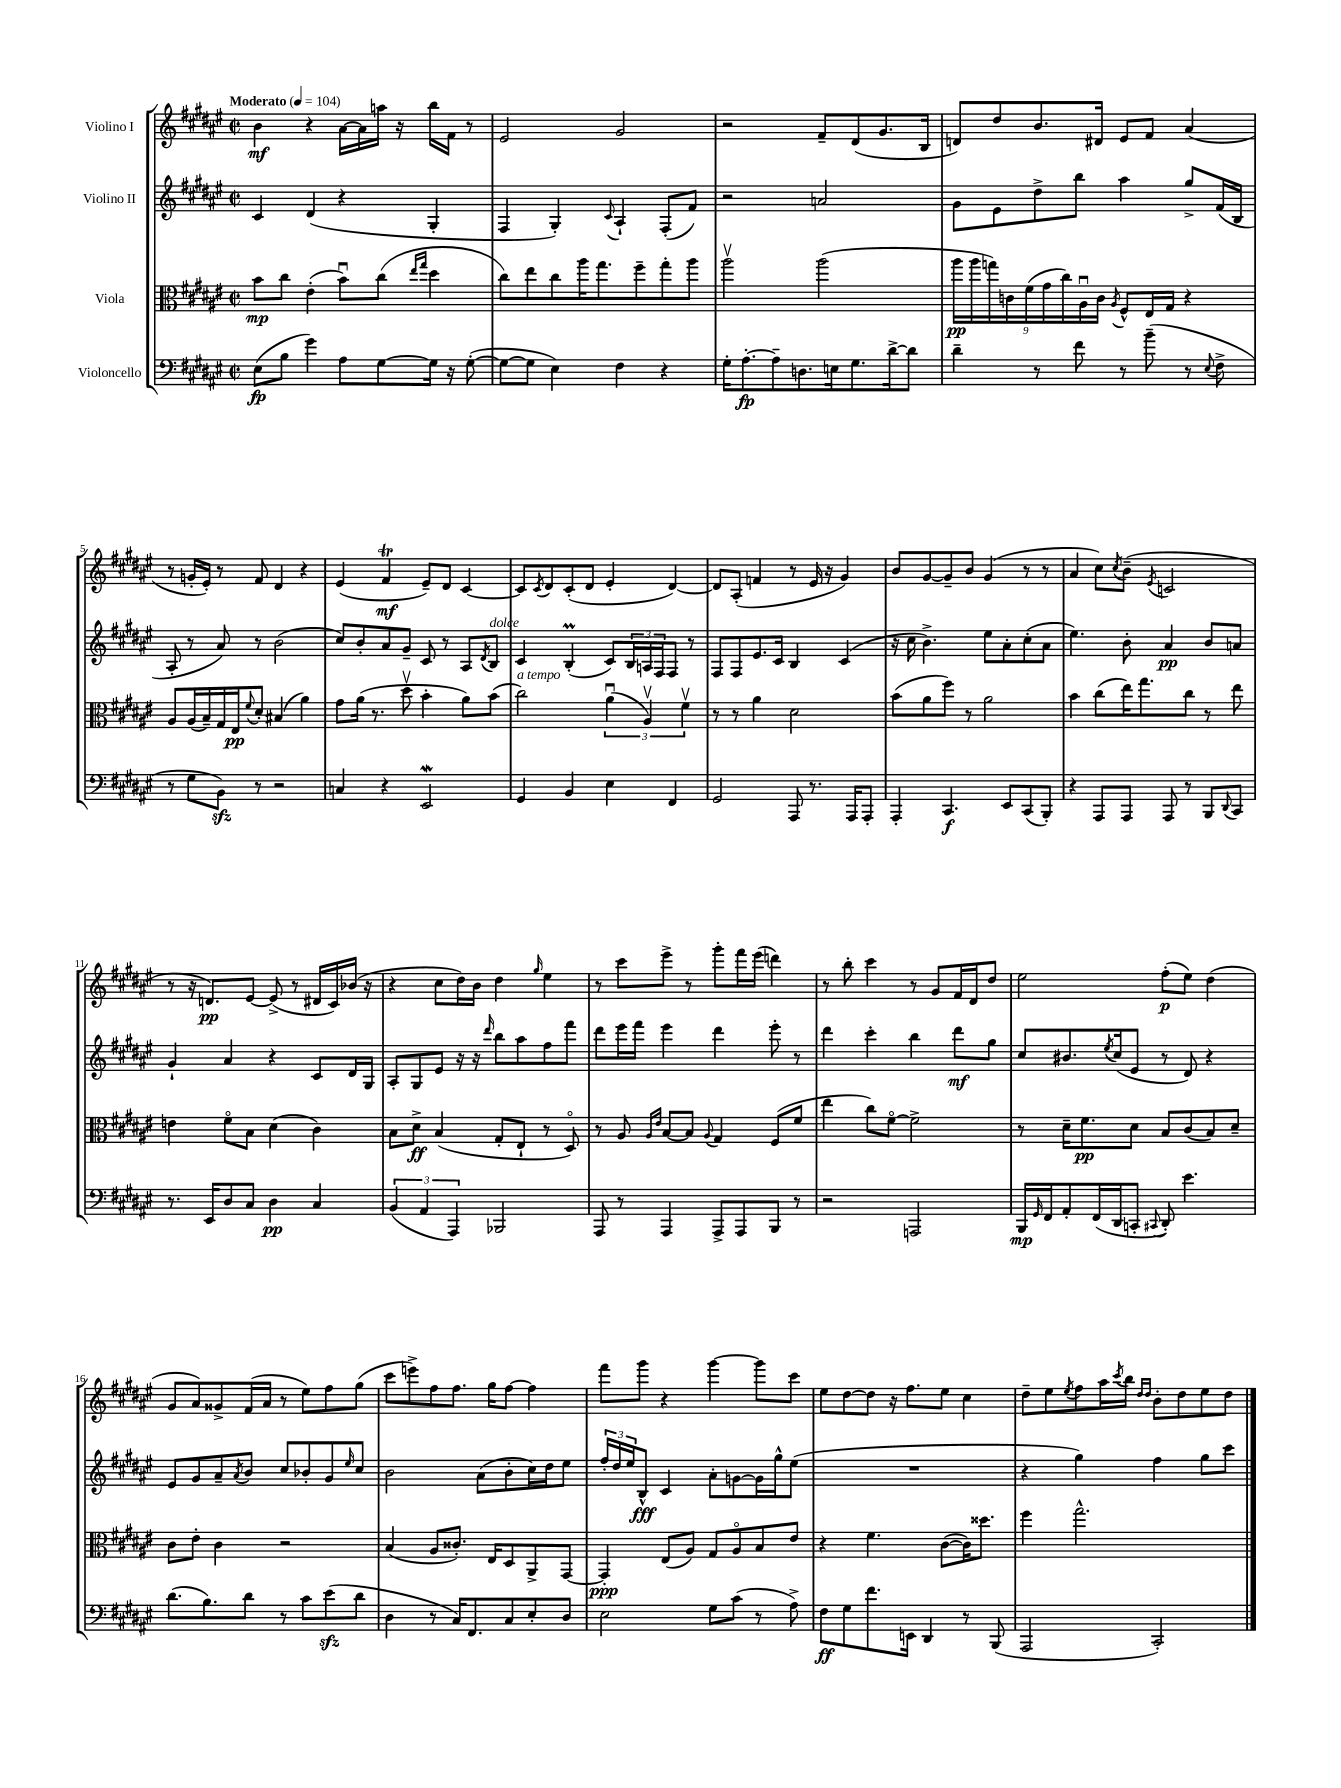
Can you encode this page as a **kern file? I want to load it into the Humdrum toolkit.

**kern	**dynam	**kern	**dynam	**kern	**dynam	**kern	**dynam
*part4	*part4	*part3	*part3	*part2	*part2	*part1	*part1
*staff4	*staff4	*staff3	*staff3	*staff2	*staff2	*staff1	*staff1
*I"Violoncello	*	*I"Viola	*	*I"Violino II	*	*I"Violino I	*
*clefF4	*	*clefC3	*	*clefG2	*	*clefG2	*
*k[f#c#g#d#a#e#]	*	*k[f#c#g#d#a#e#]	*	*k[f#c#g#d#a#e#]	*	*k[f#c#g#d#a#e#]	*
*M2/2	*	*M2/2	*	*M2/2	*	*M2/2	*
*met(c|)	*	*met(c|)	*	*met(c|)	*	*met(c|)	*
*MM104	*	*MM104	*	*MM104	*	*MM104	*
=1	=1	=1	=1	=1	=1	=1	=1
!	!	!	!	!	!	!LO:TX:a:B:t=Moderato	!
(8E#\L	fp	8b\L	mp	4c#/	.	4b\	mf
8B\J	.	8cc#\J	.	.	.	.	.
4g#\)	.	(4e#'\	.	(4d#/	.	4r	.
8A#\L	.	8bu\L)	.	4r	.	[16a#\LL	.
.	.	.	.	.	.	16a#\]	.
[8G#\	.	(8cc#\J	.	.	.	16aan\JJ	.
.	.	.	.	.	.	16r	.
.	.	16qqee#/LL	.	.	.	.	.
.	.	16qqgg#/JJ	.	.	.	.	.
16G#\Jk]	.	4dd#\	.	4G#'/	.	16bb\LL	.
16r	.	.	.	.	.	16f#\JJ	.
([8G#'\	.	.	.	.	.	8r	.
=2	=2	=2	=2	=2	=2	=2	=2
8G#\L_	.	8cc#\L)	.	4F#/	.	2e#/	.
8G#\J]	.	8ee#\	.	.	.	.	.
4E#\)	.	8cc#\	.	4G#'/)	.	.	.
.	.	16aa#\K	.	.	.	.	.
.	.	8.gg#\	.	.	.	.	.
.	.	.	.	8qqc#/	.	.	.
4F#\	.	.	.	4A#`/	.	2g#/	.
.	.	8ff#~\	.	.	.	.	.
4r	.	8gg#'\	.	(8F#'/L	.	.	.
.	.	8aa#\J	.	8f#/J)	.	.	.
=3	=3	=3	=3	=3	=3	=3	=3
16G#'\KL	.	2aa#v\	.	2r	.	2r	.
[8.A#'\	fp	.	.	.	.	.	.
8A#~\]	.	.	.	.	.	.	.
8.Dn\	.	.	.	.	.	.	.
.	.	(2aa#\	.	2an/	.	8f#~/L	.
16En\k	.	.	.	.	.	.	.
8.G#\	.	.	.	.	.	(8d#/	.
.	.	.	.	.	.	8.g#/	.
[16d#^\k	.	.	.	.	.	.	.
8d#\J]	.	.	.	.	.	.	.
.	.	.	.	.	.	16B/Jk	.
=4	=4	=4	=4	=4	=4	=4	=4
4d#~\	.	18aa#\LL	pp	8g#\L	.	8dn/L)	.
.	.	18aa#\	.	.	.	.	.
.	.	18ggn\)	.	.	.	.	.
.	.	.	.	8e#\	.	8dd#/	.
.	.	18cn\	.	.	.	.	.
.	.	(18f#\	.	.	.	.	.
8r	.	.	.	8dd#^\	.	8.b/	.
.	.	18g#\	.	.	.	.	.
.	.	18cc#\)	.	.	.	.	.
8f#\	.	.	.	8bb\J	.	.	.
.	.	18A#u\	.	.	.	.	.
.	.	.	.	.	.	16d#X/Jk	.
.	.	18c\JJ	.	.	.	.	.
.	.	8qA#/	.	.	.	.	.
8r	.	8F#^^/L	.	4aa#\	.	8e#/L	.
(8b~\	.	16E#/L	.	.	.	8f#/J	.
.	.	16G#/JJ	.	.	.	.	.
8r	.	4r	.	8gg#^/L	.	(4a#/	.
8qqE#/	.	.	.	.	.	.	.
8F#^\	.	.	.	(16f#/L	.	.	.
.	.	.	.	16B/JJ	.	.	.
!!LO:LB:g=z
=5	=5	=5	=5	=5	=5	=5	=5
8r	.	8A#/L	.	8A#'/	.	8r	.
8G#\L	.	(16A#/L	.	8r	.	16gn'/LL	.
.	.	16B~/)	.	.	.	16e#'/JJ)	.
8BBzz\J)	.	16G#/	.	8a#/)	.	8r	.
.	.	16E#/J	pp	.	.	.	.
.	.	8qqf#/	.	.	.	.	.
8r	.	8d#'/J	.	8r	.	8f#/	.
2r	.	(4B#X/	.	(2b\	.	4d#/	.
.	.	4a#\)	.	.	.	4r	.
=6	=6	=6	=6	=6	=6	=6	=6
4Cn/	.	8g#\L	.	8cc#/L)	.	(4e#/	.
.	.	(16a#\Jk	.	8b'/	.	.	.
.	.	8.r	.	.	.	.	.
4r	.	.	.	8a#/	.	4f#T/	mf
.	.	8dd#v\	.	8g#~/J	.	.	.
2EE#W/	.	4b'\	.	8c#/	.	8e#~/L)	.
.	.	.	.	8r	.	8d#/J	.
.	.	8a#\L)	.	8A#/L	.	[4c#/	.
.	.	.	.	8qd#/	.	.	.
!	!	!	!	!LO:TX:a:i:t=dolce	!	!	!
.	.	(8b\J	.	8B/J	.	.	.
=7	=7	=7	=7	=7	=7	=7	=7
!	!	!LO:TX:a:i:t=a tempo	!	!	!	!	!
4GG#/	.	2cc#\)	.	4c#/	.	8c#/L]	.
.	.	.	.	.	.	8qc#/	.
.	.	.	.	.	.	8d#/	.
4BB/	.	.	.	(4BM'/	.	(8c#'/	.
.	.	.	.	.	.	8d#/J	.
4E#\	.	(6a#u\	.	8c#/L)	.	4e#'/	.
.	.	.	.	24B/L	.	.	.
.	.	6A#v/)	.	24An/	.	.	.
.	.	.	.	24F#/J	.	.	.
4FF#/	.	.	.	8F#/J	.	[4d#/)	.
.	.	6f#v\	.	.	.	.	.
.	.	.	.	8r	.	.	.
=8	=8	=8	=8	=8	=8	=8	=8
2GG#/	.	8r	.	8F#/L	.	8d#/L]	.
.	.	8r	.	8F#/	.	(8A#'/J	.
.	.	4a#\	.	8.e#/	.	4fn/	.
.	.	.	.	16c#/Jk	.	.	.
8AAA#/	.	2d#\	.	4B/	.	8r	.
8.r	.	.	.	.	.	16e#/	.
.	.	.	.	.	.	16r	.
.	.	.	.	(4c#/	.	4g#/)	.
16AAA#/KL	.	.	.	.	.	.	.
8AAA#'/J	.	.	.	.	.	.	.
=9	=9	=9	=9	=9	=9	=9	=9
4AAA#'/	.	(8b\L	.	16r	.	8b/L	.
.	.	.	.	16cc#\	.	.	.
.	.	8a#\	.	4.b^\)	.	[8g#/	.
4.CC#/	f	8ff#\J)	.	.	.	8g#~/]	.
.	.	8r	.	.	.	8b/J	.
.	.	2a#\	.	8ee#\L	.	(4g#/	.
8EE#/L	.	.	.	8a#'\	.	.	.
(8CC#/	.	.	.	(8cc#'\	.	8r	.
8BBB'/J)	.	.	.	8a#\J	.	8r	.
=10	=10	=10	=10	=10	=10	=10	=10
4r	.	4b\	.	4.ee#\)	.	4a#/	.
8AAA#/L	.	(8cc#\L	.	.	.	8cc#\L)	.
.	.	.	.	.	.	8qcc#/	.
8AAA#/J	.	16ee#\K)	.	8b'\	.	(8b~\J	.
.	.	8.gg#\	.	.	.	.	.
.	.	.	.	.	.	8qe#/	.
8AAA#/	.	.	.	4a#/	pp	2cn/	.
8r	.	8cc#\J	.	.	.	.	.
8BBB/L	.	8r	.	8b/L	.	.	.
8qqDD#/	.	.	.	.	.	.	.
8CC#/J	.	8ee#\	.	8an/J	.	.	.
!!LO:LB:g=z
=11	=11	=11	=11	=11	=11	=11	=11
8.r	.	4en\	.	4g#`/	.	8r	.
.	.	.	.	.	.	16r	.
16EE#/KL	.	.	.	.	.	8.dn/L)	pp
8D#/	.	8f#\L	.	4a#/	.	.	.
8C#/J	.	8B\J	.	.	.	[8e#/J	.
4D#\	pp	(4d#\	.	4r	.	(8e#^/]	.
.	.	.	.	.	.	8r	.
4C#/	.	4c#\)	.	8c#/L	.	16d#X/LL	.
.	.	.	.	.	.	16c#/)	.
.	.	.	.	16d#/L	.	(16b-X/JJ	.
.	.	.	.	16G#/JJ	.	16r	.
=12	=12	=12	=12	=12	=12	=12	=12
(6BB/	.	8B\L	.	8A#'/L	.	4r	.
.	.	8d#^\J	ff	8G#/	.	.	.
6AA#/	.	.	.	.	.	.	.
.	.	(4B/	.	8e#/J	.	8cc#\L	.
6AAA#/)	.	.	.	.	.	.	.
.	.	.	.	16r	.	16dd#\L)	.
.	.	.	.	16r	.	16b\JJ	.
.	.	.	.	16qqddd#/	.	.	.
2BBB-X/	.	8G#'/L	.	8bb\L	.	4dd#\	.
.	.	8E#`/J	.	8aa#\	.	.	.
.	.	.	.	.	.	16qqgg#/	.
.	.	8r	.	8ff#\	.	4ee#\	.
.	.	8D#/)	.	8fff#\J	.	.	.
=13	=13	=13	=13	=13	=13	=13	=13
8AAA#/	.	8r	.	8ddd#\L	.	8r	.
8r	.	8A#/	.	16eee#\L	.	8ccc#\L	.
.	.	.	.	16fff#\JJ	.	.	.
.	.	16qqA#/LL	.	.	.	.	.
.	.	16qqe#/JJ	.	.	.	.	.
4AAA#/	.	[8B/L	.	4eee#\	.	8eee#^\J	.
.	.	8B/J]	.	.	.	8r	.
.	.	8qqA#/	.	.	.	.	.
8AAA#^/L	.	4G#/	.	4ddd#\	.	8ggg#'\L	.
8AAA#/	.	.	.	.	.	16fff#\L	.
.	.	.	.	.	.	(16eee#\JJ	.
8BBB/J	.	(8F#/L	.	8eee#'\	.	4dddn\)	.
8r	.	8f#/J	.	8r	.	.	.
=14	=14	=14	=14	=14	=14	=14	=14
2r	.	4ee#\	.	4ddd#\	.	8r	.
.	.	.	.	.	.	8bb'\	.
.	.	8cc#\L)	.	4ccc#'\	.	4ccc#\	.
.	.	[8f#\J	.	.	.	.	.
2AAAn/	.	2f#^\]	.	4bb\	.	8r	.
.	.	.	.	.	.	8g#/L	.
.	.	.	.	8ddd#\L	mf	16f#/L	.
.	.	.	.	.	.	16d#/J	.
.	.	.	.	8gg#\J	.	8dd#/J	.
=15	=15	=15	=15	=15	=15	=15	=15
16BBB/LL	mp	8r	.	8cc#/L	.	2ee#\	.
16qqGG#/	.	.	.	.	.	.	.
16FF#/J	.	.	.	.	.	.	.
8AA#'/	.	16d#~\KL	.	8.b#X/	.	.	.
.	.	8.f#\	pp	.	.	.	.
(16FF#/L	.	.	.	.	.	.	.
.	.	.	.	8qee#/	.	.	.
16DD#/J	.	.	.	(16cc#/k	.	.	.
8CCn'/J	.	8d#\J	.	8e#/J	.	.	.
8qqCC#X/	.	.	.	.	.	.	.
8DD#'/)	.	8B/L	.	8r	.	(8ff#'\L	p
4.e#\	.	(8c#/	.	8d#/)	.	8ee#\J)	.
.	.	8B/)	.	4r	.	(4dd#\	.
.	.	8d#~/J	.	.	.	.	.
!!LO:LB:g=z
=16	=16	=16	=16	=16	=16	=16	=16
(8.d#\L	.	8c#\L	.	8e#/L	.	8g#/L	.
.	.	8e#'\J	.	8g#/	.	8a#/)	.
8.B\)	.	.	.	.	.	.	.
.	.	4c#\	.	8a#~/	.	8g##X^/	.
.	.	.	.	8qa#/	.	.	.
8d#\J	.	.	.	8b/J	.	(16f#/L	.
.	.	.	.	.	.	16a#/JJ	.
8r	.	2r	.	8cc#/L	.	8r	.
8c#\L	.	.	.	8b-X'/	.	8ee#\L)	.
(8e#zz\	.	.	.	8g#/	.	8ff#\	.
.	.	.	.	16qqee#/	.	.	.
8d#\J	.	.	.	8cc#/J	.	(8gg#\J	.
=17	=17	=17	=17	=17	=17	=17	=17
4D#\	.	(4B/	.	2b\	.	8ccc#\L	.
.	.	.	.	.	.	8eeen^\)	.
8r	.	8A#/L	.	.	.	8ff#\	.
16C#/KL)	.	8.c##X'/J)	.	.	.	8.ff#\J	.
8.FF#/	.	.	.	.	.	.	.
.	.	.	.	(8a#\L	.	.	.
.	.	16E#/KL	.	.	.	16gg#\KL	.
8C#/	.	8D#/	.	8b'\	.	[8ff#\J	.
8E#'/	.	8AA#^/	.	16cc#\L)	.	4ff#\]	.
.	.	.	.	16dd#\J	.	.	.
8D#/J	.	[8GG#/J	.	8ee#\J	.	.	.
=18	=18	=18	=18	=18	=18	=18	=18
2E#\	.	4GG#'/]	ppp	24ff#'/LL	.	8fff#\L	.
.	.	.	.	24dd#/	.	.	.
.	.	.	.	24ee#/J	.	.	.
.	.	.	.	8B^^/J	fff	8ggg#\J	.
.	.	(8E#/L	.	4c#/	.	4r	.
.	.	8A#/J)	.	.	.	.	.
8G#\L	.	8G#/L	.	8a#'\L	.	[4ggg#\	.
(8c#\J	.	8A#/	.	[8gn\	.	.	.
8r	.	8B/	.	16g\L]	.	8ggg#\L]	.
.	.	.	.	16gg#^^\J	.	.	.
8A#^\)	.	8e#/J	.	(8ee#\J	.	8ccc#\J	.
=19	=19	=19	=19	=19	=19	=19	=19
8F#\L	ff	4r	.	1r	.	8ee#\L	.
8G#\	.	.	.	.	.	[8dd#\	.
8.f#\	.	4.f#\	.	.	.	8dd#\J]	.
.	.	.	.	.	.	16r	.
16EEn\Jk	.	.	.	.	.	8.ff#\L	.
4DD#/	.	.	.	.	.	.	.
.	.	([8c#\L	.	.	.	8ee#\J	.
8r	.	16c#\K])	.	.	.	4cc#\	.
.	.	8.dd##X\J	.	.	.	.	.
(8BBB/	.	.	.	.	.	.	.
=20	=20	=20	=20	=20	=20	=20	=20
2AAA#/	.	4ff#\	.	4r	.	8dd#~\L	.
.	.	.	.	.	.	8ee#\	.
.	.	.	.	.	.	8qee#/	.
.	.	2.gg#^^\	.	4gg#\)	.	8ff#\	.
.	.	.	.	.	.	16aa#\L	.
.	.	.	.	.	.	8qccc#/	.
.	.	.	.	.	.	16bb\JJ	.
.	.	.	.	.	.	16qqdd#/LL	.
.	.	.	.	.	.	16qqdd#/JJ	.
2CC#'/)	.	.	.	4ff#\	.	8b'\L	.
.	.	.	.	.	.	8dd#\	.
.	.	.	.	8gg#\L	.	8ee#\	.
.	.	.	.	8ccc#\J	.	8dd#\J	.
==	==	==	==	==	==	==	==
*-	*-	*-	*-	*-	*-	*-	*-
